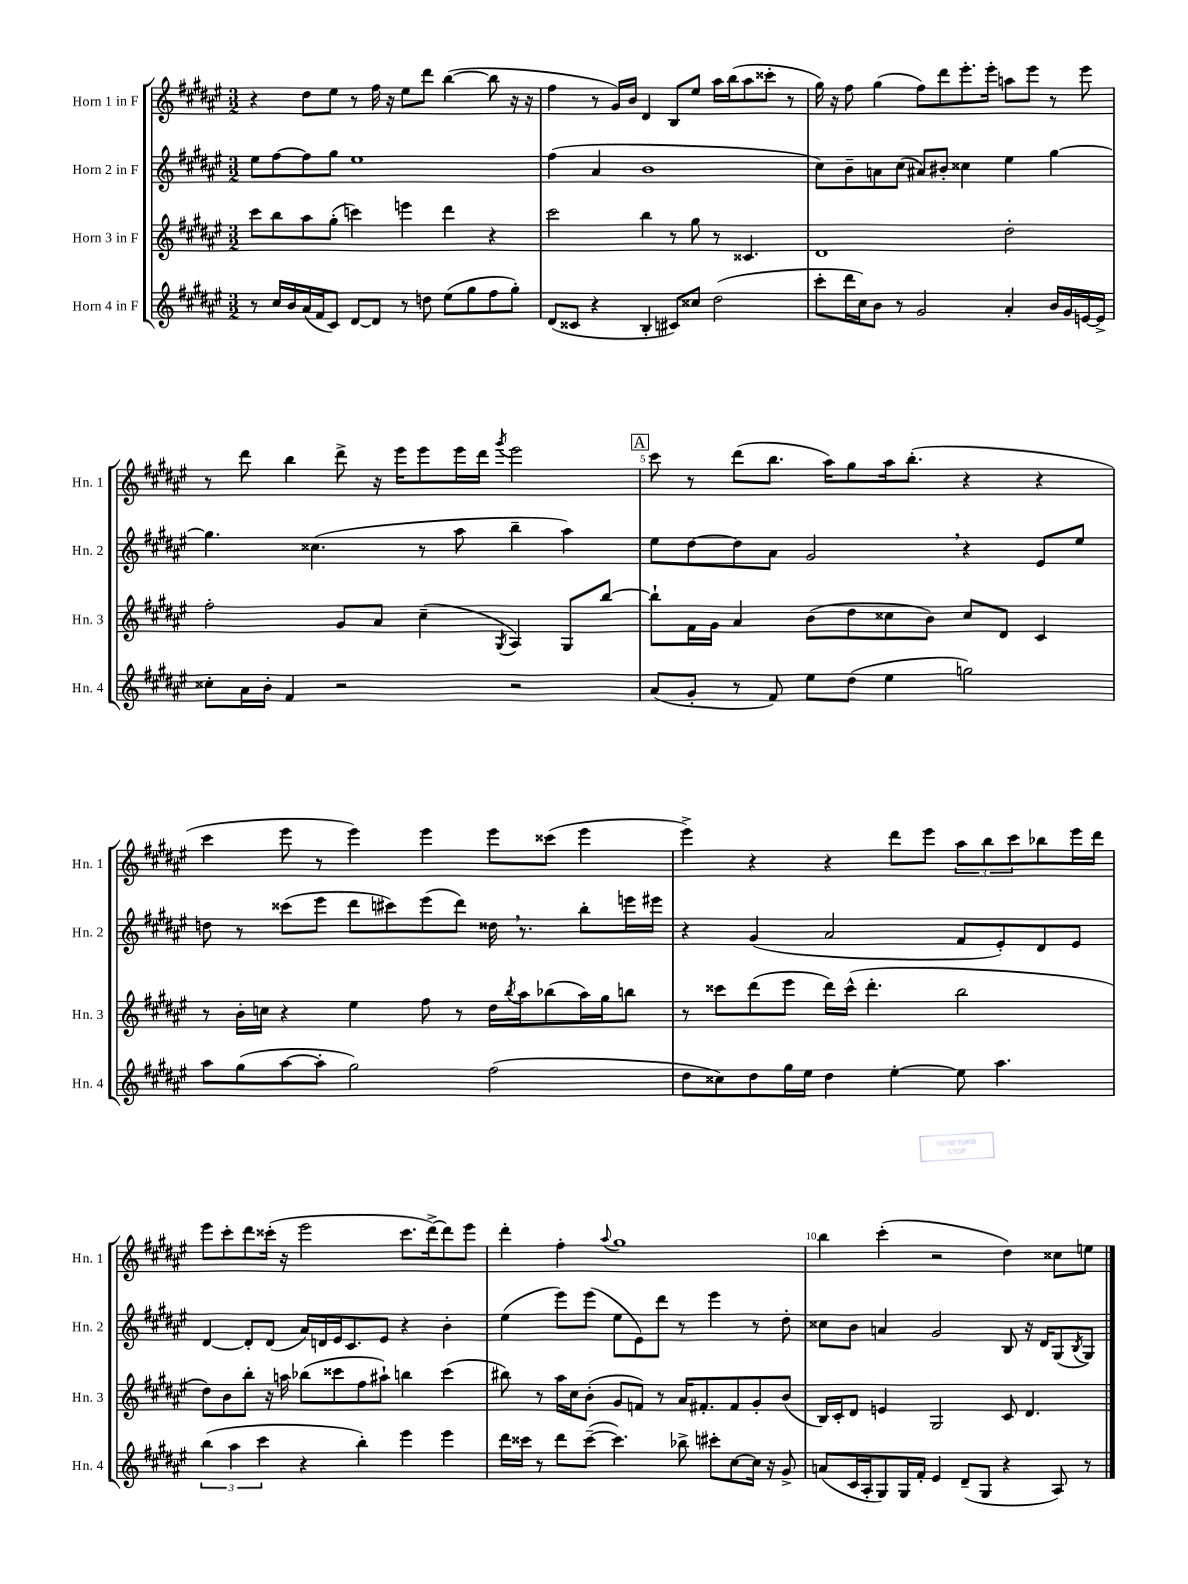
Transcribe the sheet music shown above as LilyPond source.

<<
\new StaffGroup <<
\new Staff = "s0" \with { instrumentName = "Horn 1 in F" shortInstrumentName = "Hn. 1" } {
    \clef treble \key fis \major \numericTimeSignature \time 3/2
    r4 dis''8 eis''8 r8 fis''16 r16 eis''8 dis'''8 b''4~( b''8 r16 r16 |
    fis''4 r8 gis'16) b'16 dis'4 b8 eis''8 ais''16 b''16( ais''8 cisis'''8-. r8 |
    gis''16) r16 fis''8 gis''4( fis''8) dis'''8 eis'''8.-. eis'''16-. a''8 eis'''8 r8 eis'''8 |
    r8 dis'''8 b''4 dis'''8-> r16 eis'''16 eis'''8 eis'''16 dis'''16 \acciaccatura { gis'''8 } eis'''2 |
    \mark \markup { \box "A" } cis'''8 r8 dis'''8( b''8. ais''16) gis''8 ais''16 b''8.-.( r4 r4 |
    cis'''4 eis'''8 r8 eis'''4) eis'''4 eis'''8 cisis'''8( eis'''4 |
    eis'''4->) r4 r4 dis'''8 eis'''8 \tuplet 3/2 { ais''8 b''8 cis'''8 } bes''8 eis'''16 dis'''16 |
    eis'''8 cis'''8-. dis'''8 cisis'''16-.( r16 eis'''2 cisis'''8. dis'''16~->) dis'''8 eis'''8 |
    dis'''4-. fis''4-. \appoggiatura { ais''8 } gis''1 |
    b''4 cis'''4-.( r2 dis''4) cisis''8 e''8 \bar "|." |
}
\new Staff = "s1" \with { instrumentName = "Horn 2 in F" shortInstrumentName = "Hn. 2" } {
    \clef treble \key fis \major \numericTimeSignature \time 3/2
    eis''8 fis''8~ fis''8 gis''8 eis''1 |
    fis''4( ais'4 b'1 |
    cis''8) b'8-- a'8 cis''8( ais'8) bis'8-. cisis''4 eis''4 gis''4~ |
    gis''4. cisis''4.( r8 ais''8 b''4-- ais''4) |
    \mark \markup { \box "A" } eis''8 dis''8~ dis''8 ais'8 gis'2 \breathe r4 eis'8 eis''8 |
    d''8 r8 cisis'''8( eis'''8 dis'''8 cis'''8) eis'''8( dis'''8) disis''16 \breathe r8. b''8-. e'''16 eis'''16 |
    r4 gis'4( ais'2 fis'8 eis'8-.) dis'8 eis'8 |
    dis'4~ dis'8-. dis'8( ais'16) d'16 eis'16 cis'8. eis'8 r4 b'4-. |
    eis''4( eis'''8) eis'''8( eis''8 eis'8) dis'''8 r8 eis'''4 r8 dis''8-. |
    cisis''8 b'8 a'4 gis'2 b8 r16 dis'16 gis8( \acciaccatura { b8 } gis8) \bar "|." |
}
\new Staff = "s2" \with { instrumentName = "Horn 3 in F" shortInstrumentName = "Hn. 3" } {
    \clef treble \key fis \major \numericTimeSignature \time 3/2
    cis'''8 b''8 ais''8 gis''8-.( c'''4) e'''4 dis'''4 r4 |
    cis'''2 b''4 r8 gis''8 r8 cisis'4. |
    dis'1 dis''2-. |
    fis''2-. gis'8 ais'8 cis''4--( \acciaccatura { gis8 } ais4) gis8 b''8~ |
    \mark \markup { \box "A" } b''8-! fis'16 gis'16 ais'4 b'8( dis''8 cisis''8 b'8) cisis''8 dis'8 cis'4 |
    r8 b'16-. c''16 r4 eis''4 fis''8 r8 dis''16 \acciaccatura { b''8 } ais''16 bes''8( ais''16) gis''16 b''8 |
    r8 cisis'''8 dis'''8( eis'''8 dis'''16) cisis'''16-^( dis'''4.-. b''2 |
    dis''8) b'8 b''8-. r16 a''16 bes''8( cisis'''8 fis''8 ais''8-!) b''4 cisis'''4( |
    bis''8) r8 ais''16 cis''16 b'8-.( gis'8 f'8) r8 ais'16 fis'8.-. fis'8 gis'8-. b'8( |
    b16) cis'16-. dis'8 e'4 gis2 cis'8 dis'4. \bar "|." |
}
\new Staff = "s3" \with { instrumentName = "Horn 4 in F" shortInstrumentName = "Hn. 4" } {
    \clef treble \key fis \major \numericTimeSignature \time 3/2
    r8 cis''16 b'16 ais'16( fis'16 cis'8) dis'8~ dis'8 r8 d''8 eis''8( gis''8 fis''8 gis''8-.) |
    dis'8( cisis'8 r4 b4-. cis'8) cisis''8 dis''2( |
    cis'''8-. dis'''16 cis''16) b'8 r8 gis'2 ais'4-. b'16 gis'16 e'16~ e'16-> |
    cisis''8-. ais'16 b'16-. fis'4 r2 r2 |
    \mark \markup { \box "A" } ais'8( gis'8-. r8 fis'8) eis''8 dis''8( eis''4 g''2) |
    ais''8 gis''8( ais''8~ ais''8-. gis''2) fis''2( |
    dis''8 cisis''8) dis''8 gis''16 eis''16 dis''4 eis''4~-. eis''8 ais''4. |
    \tuplet 3/2 { b''4( ais''4 cis'''4 } r4 b''4-.) eis'''4 eis'''4 |
    dis'''16 cisis'''16 r8 dis'''8 cisis'''8~--( cisis'''4.) bes''8-> cis'''8-. cis''8~ cis''16 r16 gis'8-> |
    a'8( cis'16 ais16-. gis8) gis16 fis'16-. eis'4 dis'8--( gis8 r4 ais8) r8 \bar "|." |
}
>>
>>
\layout { \context { \Score \override BarNumber.break-visibility = ##(#f #t #t) barNumberVisibility = #(every-nth-bar-number-visible 5) } }
